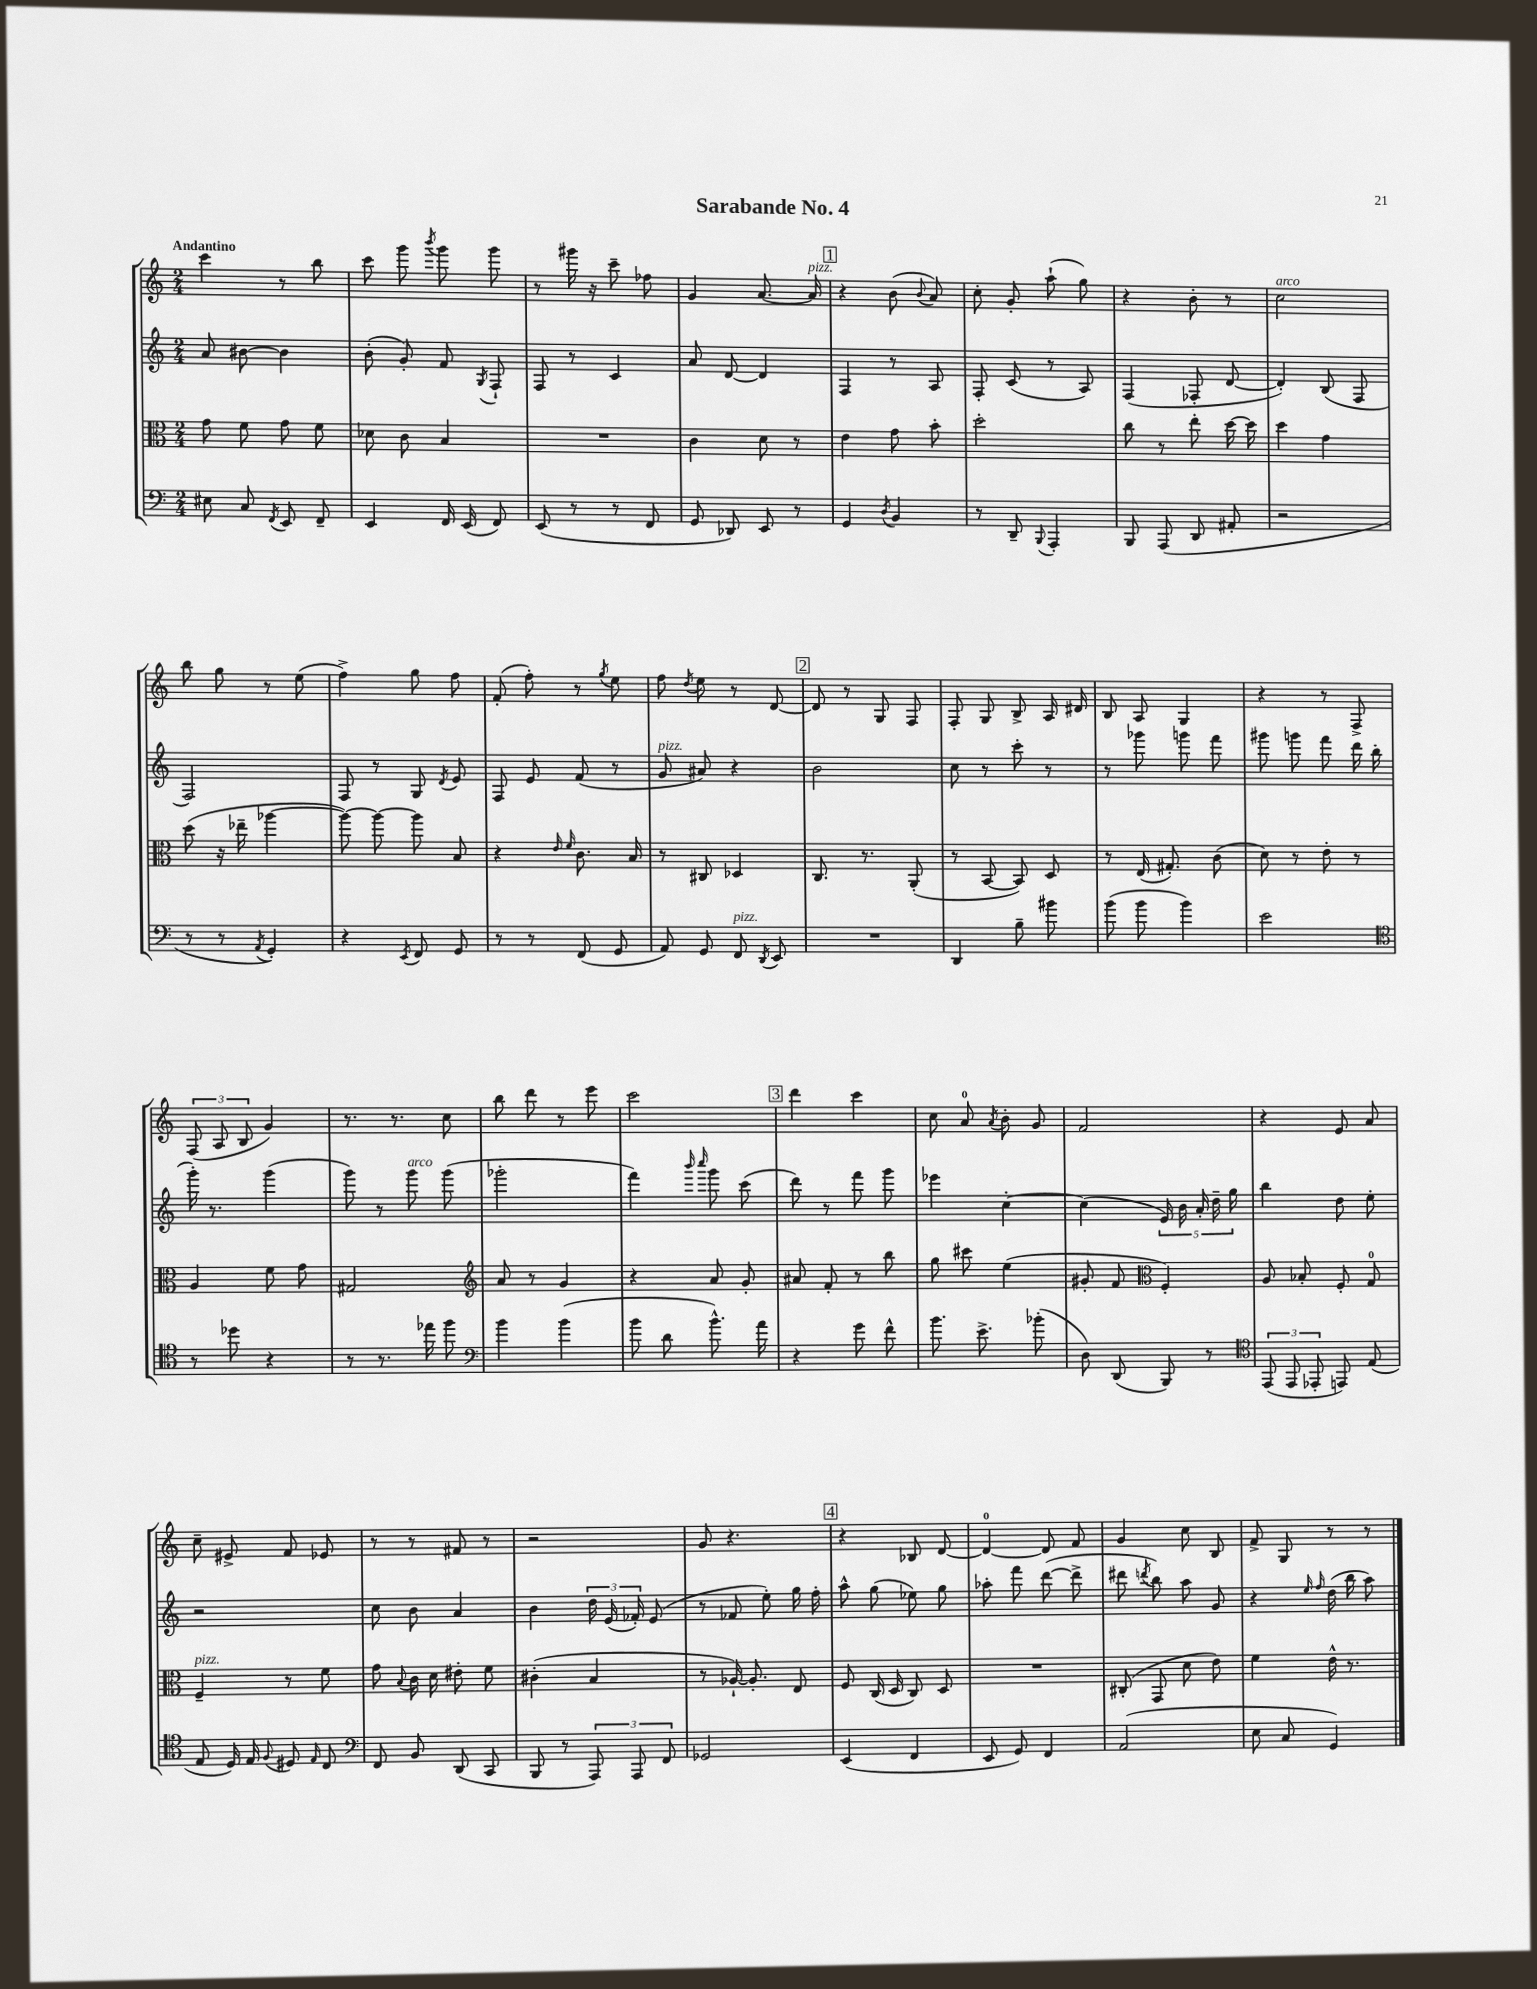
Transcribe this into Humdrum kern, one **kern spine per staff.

**kern	**kern	**kern	**kern
*part4	*part3	*part2	*part1
*staff4	*staff3	*staff2	*staff1
*clefF4	*clefC3	*clefG2	*clefG2
*k[]	*k[]	*k[]	*k[]
*M2/4	*M2/4	*M2/4	*M2/4
=1	=1	=1	=1
!	!	!	!LO:TX:a:B:t=Andantino
8E#X\	8g\	8a/	4ccc\
8C/	8f\	[8b#X\	.
8qFF/	.	.	.
8EE/	8g\	4b#\]	8r
8FF~/	8f\	.	8bb\
=2	=2	=2	=2
4EE/	8d-X\	(8b'\	8ccc\
.	8c\	8g'/)	8ggg\
.	.	.	8qbbb/
16FF/	4B/	8f/	8ggg\
(16EE/	.	.	.
.	.	8qG/	.
8FF/)	.	8F`/	8ggg\
=3	=3	=3	=3
(8EE/	2r	8F/	8r
8r	.	8r	16ggg#X\
.	.	.	16r
8r	.	4c/	8ccc~\
8FF/	.	.	8ff-X\
=4	=4	=4	=4
8GG/	4c\	8a/	4g/
8DD-X/)	.	[8d/	.
8EE/	8d\	4d/]	[8.a/
8r	8r	.	.
!	!	!	!LO:TX:a:i:t=pizz.
.	.	.	16a/]
!!LO:REH:place=s1:t=1
=5	=5	=5	=5
4GG/	4e\	4F/	4r
8qD/	.	.	.
4BB/	8g\	8r	(8b\
.	.	.	8qqb/
.	8b'\	8A/	8a/)
=6	=6	=6	=6
8r	2dd'\	8F'/	8cc'\
8DD~/	.	(8c/	8g'/
8qqBBB/	.	.	.
4AAA'/	.	8r	(8aa`\
.	.	8A/)	8gg\)
=7	=7	=7	=7
8BBB/	8cc\	(4F/	4r
(8AAA/	8r	.	.
8DD/	8ee'\	8F-X'/	8b'\
8AA#X'/	[16dd\	[8d/	8r
.	16dd\]	.	.
=8	=8	=8	=8
!	!	!	!LO:TX:a:i:t=arco
2r	4dd\	4d'/])	2cc\
.	4g\	(8B/	.
.	.	8F/	.
!!LO:LB:g=z
=9	=9	=9	=9
8r	(8dd\	2F/)	8bb\
8r	16r	.	8gg\
.	16ee-X~\	.	.
8qAA/	.	.	.
4GG'/)	[4aa-X\	.	8r
.	.	.	(8ee\
=10	=10	=10	=10
4r	8aa-\_)	8F/	4ff^\)
.	8aa-\_	8r	.
8qEE/	.	.	.
8FF/	8aa-\]	8G/	8gg\
.	.	8qd/	.
8GG/	8B/	8e/	8ff\
=11	=11	=11	=11
8r	4r	8F/	(8f'/
8r	.	8e/	8ff'\)
.	16qqe/	.	.
.	16qqf/	.	.
(8FF/	8.c\	(8f/	8r
.	.	.	8qgg/
8GG/	.	8r	8ee\
.	16B/	.	.
=12	=12	=12	=12
!	!	!LO:TX:a:i:t=pizz.	!
8AA/)	8r	8g/	8ff\
.	.	.	8qdd/
8GG/	8C#X/	8a#X/)	8ee\
!LO:TX:a:i:t=pizz.	!	!	!
8FF/	4D-X/	4r	8r
8qDD/	.	.	.
8EE/	.	.	[8d/
!!LO:REH:place=s1:t=2
=13	=13	=13	=13
2r	8.C/	2b\	8d/]
.	.	.	8r
.	8.r	.	.
.	.	.	8G/
.	(8AA'/	.	8F/
=14	=14	=14	=14
4DD/	8r	8cc\	8F'/
.	[8BB/	8r	8G/
8B~\	8BB/])	8ccc'\	8B^/
8b#X\	8D/	8r	16A/
.	.	.	16d#X/
=15	=15	=15	=15
(8b\	8r	8r	8B/
8b\	(16E/	8ggg-X\	8A/
.	8.G#X'/)	.	.
4b\)	.	8gggn\	4G/
.	(8c\	8fff\	.
=16	=16	=16	=16
2e\	8d\)	8ggg#X\	4r
.	8r	8gggn\	.
.	8e'\	8fff\	8r
.	8r	16ddd\	8F^/
.	.	(16bb\	.
!!LO:LB:g=z
=17	=17	=17	=17
*clefC4	*	*	*
8r	4A/	16ggg'\)	(12F/
.	.	8.r	.
.	.	.	12A/
8dd-X\	.	.	.
.	.	.	12B/
4r	8f\	(4ggg\	4g/)
.	8g\	.	.
=18	=18	=18	=18
8r	2G#X/	8ggg\)	8.r
8.r	.	8r	.
.	.	.	8.r
!	!	!LO:TX:a:i:t=arco	!
.	.	8ggg\	.
16ee-X\	.	.	.
8ff\	.	(8ggg\	8cc\
=19	=19	=19	=19
*clefF4	*clefG2	*	*
4b\	8a/	2ggg-X'\	8bb\
.	8r	.	8ddd\
(4b\	4g/	.	8r
.	.	.	8eee\
=20	=20	=20	=20
8b\	4r	4fff\)	2ccc\
8d\	.	.	.
.	.	16qqbbb/	.
.	.	16qqcccc/	.
8.b^^\)	8a/	8ggg\	.
.	8g'/	(8ccc\	.
16a\	.	.	.
!!LO:REH:place=s1:t=3
=21	=21	=21	=21
4r	8a#X/	8ddd\)	4ddd\
.	8f'/	8r	.
8g\	8r	8fff\	4ccc\
8f^^\	8bb\	8ggg\	.
=22	=22	=22	=22
8.b\	8gg\	4eee-X\	8cc\
.	8ccc#X\	.	8a/
8.e^\	.	.	.
.	.	.	8qa/
.	(4ee\	[4cc'\	8b'\
(8b-X'\	.	.	8g/
=23	=23	=23	=23
8D\)	8g#X'/	(4cc\]	2f/
(8DD/	8f/	.	.
*	*clefC3	*	*
8BBB/)	4F'/)	20e/)	.
.	.	20b\	.
.	.	20a'/	.
8r	.	.	.
.	.	20dd~\	.
.	.	20gg\	.
=24	=24	=24	=24
*clefC4	*	*	*
(12EE/	8A/	4bb\	4r
12EE/	.	.	.
.	8B-X'/	.	.
12EE-X'/	.	.	.
8EEn/)	8F'/	8dd\	8e/
(8E/	8G/	8ee'\	8a/
!!LO:LB:g=z
=25	=25	=25	=25
!	!LO:TX:a:i:t=pizz.	!	!
8E/	4F~/	2r	8cc~\
16D/)	.	.	8e#X^/
16E/	.	.	.
8qqF/	.	.	.
8D#X/	8r	.	8f/
16qqE/	.	.	.
8C/	8f\	.	8e-X/
=26	=26	=26	=26
*clefF4	*	*	*
8FF/	8g\	8cc\	8r
.	8qqB/	.	.
8BB/	16c\	8b\	8r
.	16d\	.	.
(8DD/	8e#X'\	4a/	8f#X/
8CC/	8f\	.	8r
=27	=27	=27	=27
8BBB/	(4c#X'\	4b\	2r
8r	.	.	.
12AAA/)	4B/	24dd\	.
.	.	(24e/	.
12AAA/	.	24f-X'/)	.
.	.	(8e/	.
12FF/	.	.	.
=28	=28	=28	=28
2GG-X/	8r	8r	8g/
.	[16A-X`/)	8f-X/	4.r
.	8.A-'/]	.	.
.	.	8ee'\)	.
.	8E/	16gg\	.
.	.	16ff'\	.
!!LO:REH:place=s1:t=4
=29	=29	=29	=29
(4EE/	8F/	8aa^^\	4r
.	(16C/	(8gg\	.
.	16D/	.	.
4FF/	8C/)	8ee-X\)	8B-X/
.	8D/	8gg\	[8d/
=30	=30	=30	=30
8EE/	2r	8aa-X'\	4d/_
8GG/)	.	8fff\	.
4FF/	.	([8ddd\	8d/]
.	.	8ddd^\]	8f/
=31	=31	=31	=31
(2AA/	(8C#X'/	8ddd#X\	4g/
.	.	8qdddn/	.
.	8GG/	8bb\)	.
.	8d\	8aa\	8cc\
.	8e\)	8g/	8B/
=32	=32	=32	=32
8E\	4f\	4r	8f^/
8C/	.	.	8G/
.	.	16qqee/	.
.	.	16qqff/	.
4GG/)	16e^^\	(16dd\	8r
.	8.r	16bb\	.
.	.	8aa\)	8r
==	==	==	==
*-	*-	*-	*-
